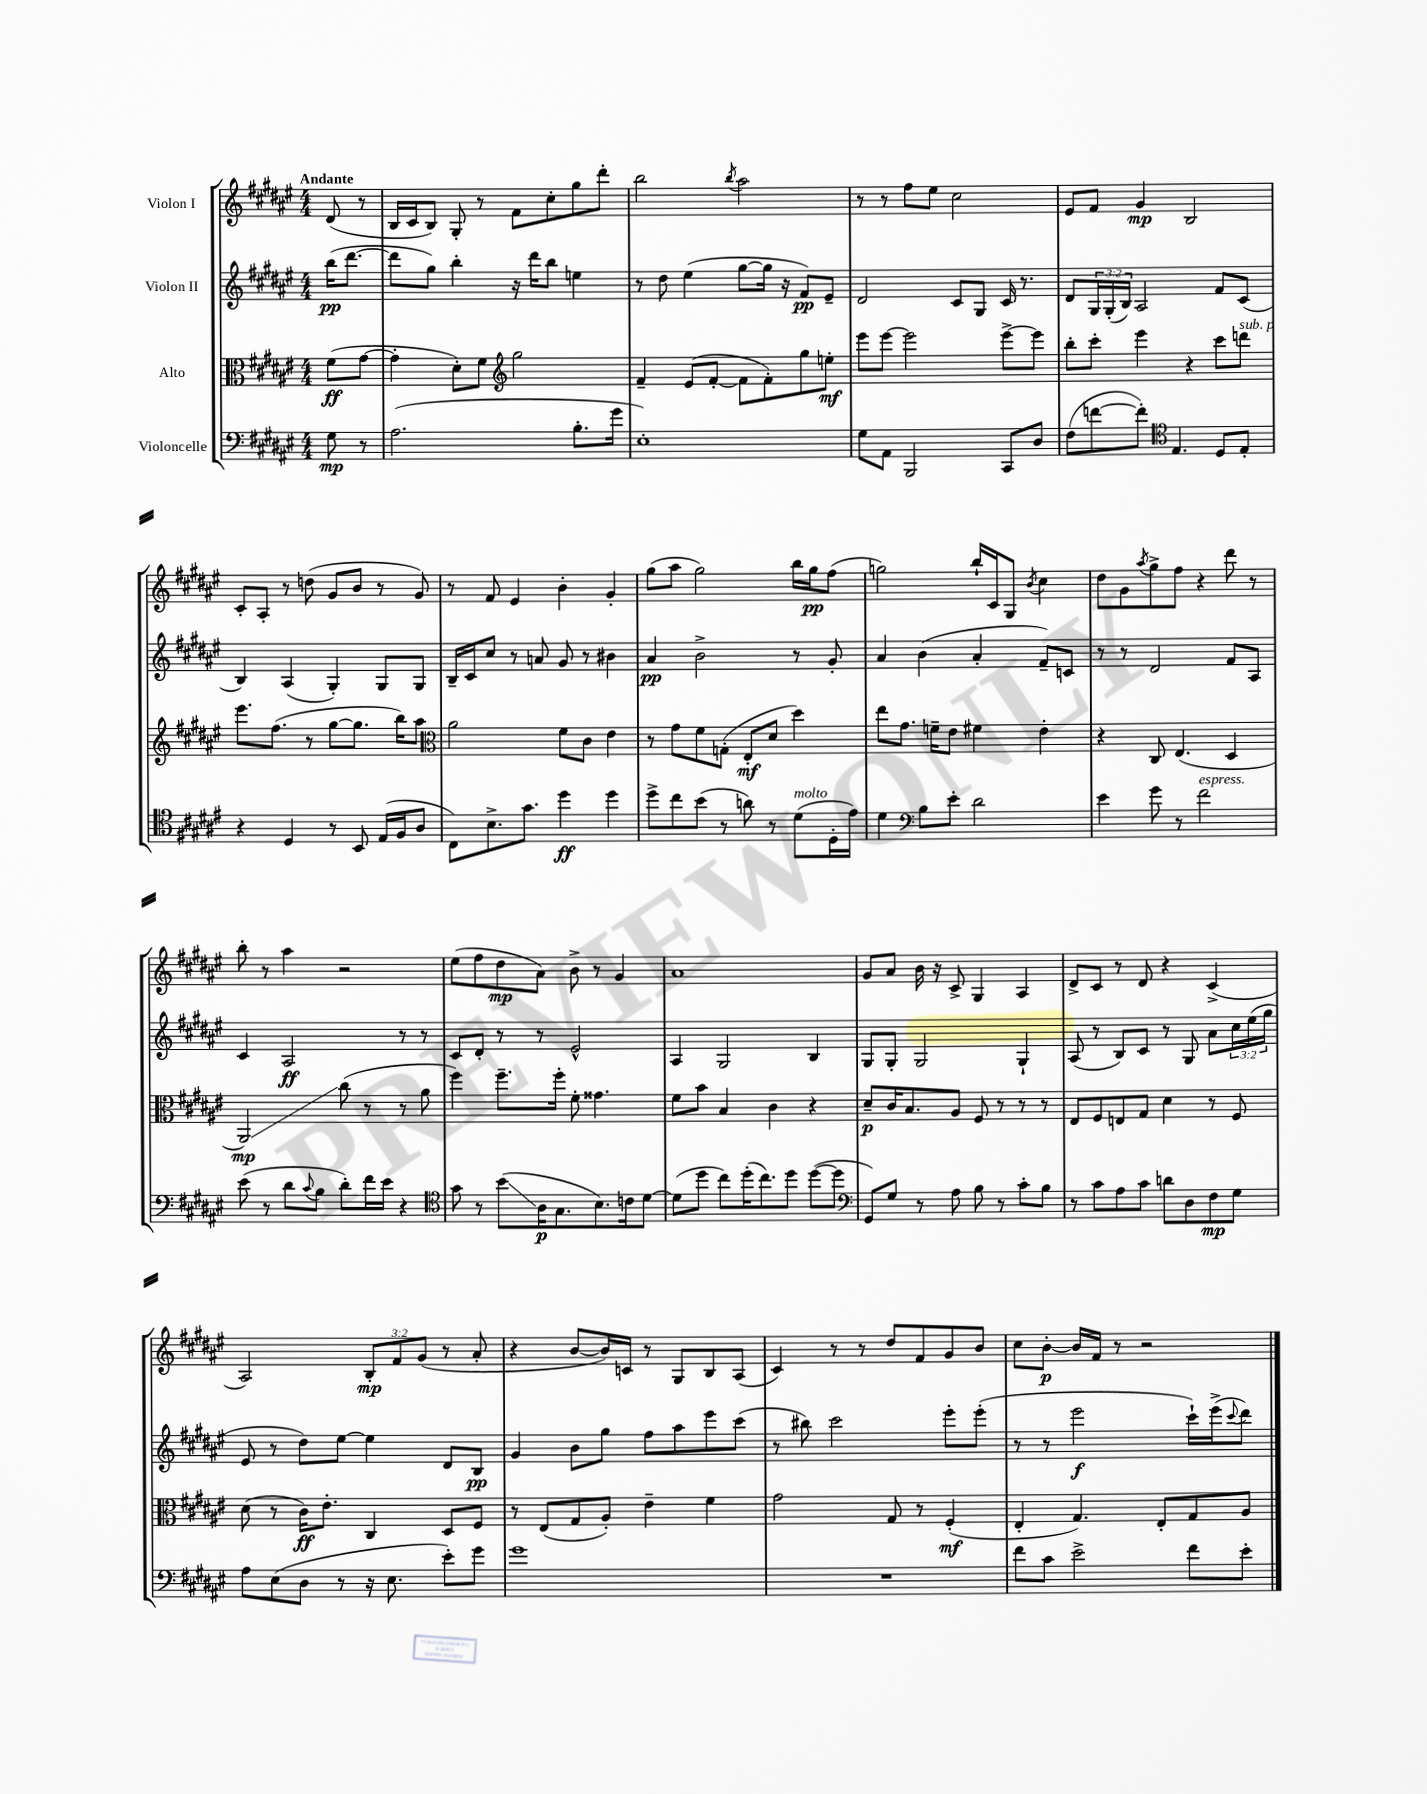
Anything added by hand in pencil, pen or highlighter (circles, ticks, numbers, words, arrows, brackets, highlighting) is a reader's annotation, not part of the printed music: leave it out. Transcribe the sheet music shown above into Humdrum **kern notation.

**kern	**kern	**kern	**kern
*staff4	*staff3	*staff2	*staff1
*clefF4	*clefC3	*clefG2	*clefG2
*k[f#c#g#d#a#e#]	*k[f#c#g#d#a#e#]	*k[f#c#g#d#a#e#]	*k[f#c#g#d#a#e#]
*M4/4	*M4/4	*M4/4	*M4/4
8G#\	(8f#\L	(16bb\LK	(8d#/
.	.	[8.ddd#\J	.
8r	[8g#\J	.	8r
=	=	=	=
(2.A#\	4g#'\]	8ddd#\]L	16B/LL
.	.	.	16c#/J
.	.	8gg#\J)	8B/J)
.	8d#'\L)	4bb'\	8G#'/
.	8f#\J	.	8r
*	*clefG2	*	*
.	2gg#\	16r	8f#\L
.	.	16ddd#\LK	.
.	.	8bb\J	8cc#'\
8.B'\L	.	4ee\	8gg#\
.	.	.	8ddd#'\J
16g#\Jk	.	.	.
=	=	=	=
1E#')	4f#~/	8r	2bb\
.	.	8dd#\	.
.	(8e#/L	(4ee#\	.
.	[8f#'/J	.	.
.	.	.	8qbb/
.	8f#\]L	[8gg#\L	2aa#\
.	8f#'\)	16gg#\]Jk	.
.	.	16r	.
.	8gg#\	8f#/L)	.
.	8ee'\J	8e#~/J	.
=	=	=	=
8G#\L	8eee#\L	2d#/	8r
8AA#\J	[8eee#\J	.	8r
2BBB/	2eee#\]	.	8ff#\L
.	.	.	8ee#\J
.	.	8c#/L	2cc#\
.	.	8G#/J	.
8CC#/L	[8eee#^\L	16c#/	.
.	.	8.r	.
8D#/J	8eee#\]J	.	.
=	=	=	=
(8F#\L	8bb'\L	8d#/L	8e#/L
[8f\	8ccc#'\J	24G#/L	8f#/J
.	.	(24G#'/	.
.	.	24B/JJ)	.
8f'\]J)	4eee#\	2A#/	4g#/
*clefC4	*	*	*
4.E#/	.	.	.
.	4r	.	2B/
8D#/L	8ccc#\L	8f#/L	.
8E#'/J	8ddd\J	(8c#/J	.
=	=	=	=
4r	8.eee#\L	4B/)	8c#'/L
.	.	.	8A#'/J
.	(8.ff#\J	.	.
4D#/	.	(4A#/	8r
.	8r	.	(8dd\
8r	[8gg#\L	4G#'/)	8g#/L
8BB/	8.gg#\]J	.	8b/J
(16E#/LL	.	8G#/L	8r
16F#/J	16bb\LK)	.	.
8A#/J	8aa#\J	8G#/J	8g#/)
=	=	=	=
*	*clefC3	*	*
8C#\L)	2a#\	16B~/LL	8r
.	.	16c#/J	.
8.B^\	.	8cc#/J	8f#/
.	.	8r	4e#/
8.g#\J	.	.	.
.	.	8a/	.
4dd#\	8f#\L	8g#/	4b'\
.	8c#\J	8r	.
4dd#\	4e#\	4b#\	4g#'/
=	=	=	=
8dd#^\L	8r	4a#/	(8gg#\L
8cc#\	8g#\L	.	8aa#\J
(8b\J	8f#\	2b^\	2gg#\)
8r	(8G'\J	.	.
8a\)	8E#'/L	.	.
8r	8d#/J	.	.
(8d#\L	4dd#\)	8r	16bb\LL
.	.	.	16gg#\J
16D#'\L	.	8g#'/	(8ff#\J
16e#\JJ)	.	.	.
=	=	=	=
4d#\	8ee#\L	4a#/	2gg\)
.	8.g#\J	.	.
*clefF4	*	*	*
8B\L	.	(4b\	.
.	16f~\LK	.	.
8e#'\J	8e#\J	.	.
2d#\	4f#\	4a#'/	16bb`/LL
.	.	.	16c#/J
.	.	.	8G#/J
.	.	.	8qb/
.	4e#'\	8f#~/L)	4cc#\
.	.	8c/J	.
=	=	=	=
4e#\	4r	8r	8dd#\L
.	.	8r	8g#\
.	.	.	8qaa#/
8g#\	8C#/	2d#/	8gg#^\
8r	(4.E#/	.	8ff#\J
2f#\	.	.	4r
.	4D#/	8f#/L	8ddd#\
.	.	8A#/J	8r
=	=	=	=
(8e#\	2AA#/)	4c#/	8bb'\
8r	.	.	8r
8d#\L	.	2A#/	4aa#\
8qqc#/	.	.	.
8B\J	.	.	.
8d#'\L)	(8cc#\	.	2r
16f#\L	8r	.	.
16e#\JJ	.	.	.
4r	8r	8r	.
.	8a#\	8r	.
=	=	=	=
*clefC4	*	*	*
8g#\	4ff#\)	8c#/L	(8ee#\L
8r	.	8d#'/J	8ff#\
(8b\L	8.ff#~\L	8r	8dd#\
16A#\K	.	8r	8a#\J)
8.G#\	16ff#'\Jk	.	.
.	8f#'\	2e#^^/	8b^\
8.B\)	4.g##\	.	8r
.	.	.	4g#/
16c\k	.	.	.
[8d#\J	.	.	.
=	=	=	=
(8d#\]L	8f#\L	4A#/	1a#
8dd#\J	8b\J	.	.
8cc#\L)	4B/	2G#/	.
(16dd#'\K	.	.	.
8.cc#\)	.	.	.
.	4c#\	.	.
8dd#\J	.	.	.
([8dd#\L	4r	4B/	.
8dd#\]J	.	.	.
=	=	=	=
*clefF4	*	*	*
8GG#/L)	8d#~/L	8G#/L	8g#/L
8G#/J	16c#/K	8G#'/J	8a#/J
.	8.B/	.	.
8r	.	2G#/	16b\
.	.	.	16r
8A#\	8A#/J	.	8c#^/
8B\	8F#/	.	4G#/
8r	8r	.	.
8c#'\L	8r	4G#`/	4A#/
8B\J	8r	.	.
=	=	=	=
8r	8E#/L	(8A#/	8d#^/L
8c#\L	8F#/	8r	8c#/J
8A#\	8E/	8B/L)	8r
8c#\J	8G#/J	8c#/J	8d#/
8d\L	4d#\	8r	4r
8D#\	.	8G#/	.
8F#\	8r	8a#\L	(4c#^/
8G#\J	8F#/	24cc#\L	.
.	.	(24ee#\	.
.	.	24gg#\JJ	.
=	=	=	=
8A#\L	(8d#\	8e#/	2A#/)
(8E#\	8r	8r	.
8D#\J	16c#\LK)	8dd#\L)	.
.	8.e#'\J	.	.
8r	.	[8ee#\J	.
16r	4C#/	4ee#\]	12B'/L
8.E#\	.	.	.
.	.	.	12f#/
.	.	.	(12g#/J
8e#'\L)	8D#/L	8d#/L	8r
8g#\J	8F#/J	8B/J	8a#'/
=	=	=	=
1g#	8r	4g#/	4r
.	(8E#/L	.	.
.	8G#/	8b\L	[8b/L
.	8A#'/J)	8gg#\J	16b/]L)
.	.	.	16c/JJ
.	4e#~\	8ff#\L	8r
.	.	8aa#\	8G#/L
.	4f#\	8eee#\	8B/
.	.	(8ccc#\J	(8A#/J
=	=	=	=
1r	2g#\	8r	4c#/)
.	.	8bb#\)	.
.	.	2ccc#\	8r
.	.	.	8r
.	8G#/	.	8dd#/L
.	8r	.	8f#/
.	(4F#'/	8eee#'\L	8g#/
.	.	(8eee#'\J	8b/J
=	=	=	=
8f#\L	4E#'/	8r	8cc#\L
8c#\J	.	8r	[8b'\J
2e#^\	4.G#/)	2eee#\	16b/]LL
.	.	.	16f#/JJ
.	.	.	8r
.	.	.	2r
.	8E#'/L	.	.
8f#\L	8G#/	16ccc#`\LL)	.
.	.	(16eee#^\J	.
.	.	8qqccc#/	.
8e#'\J	8A#/J	8ddd#\J)	.
==	==	==	==
*-	*-	*-	*-
